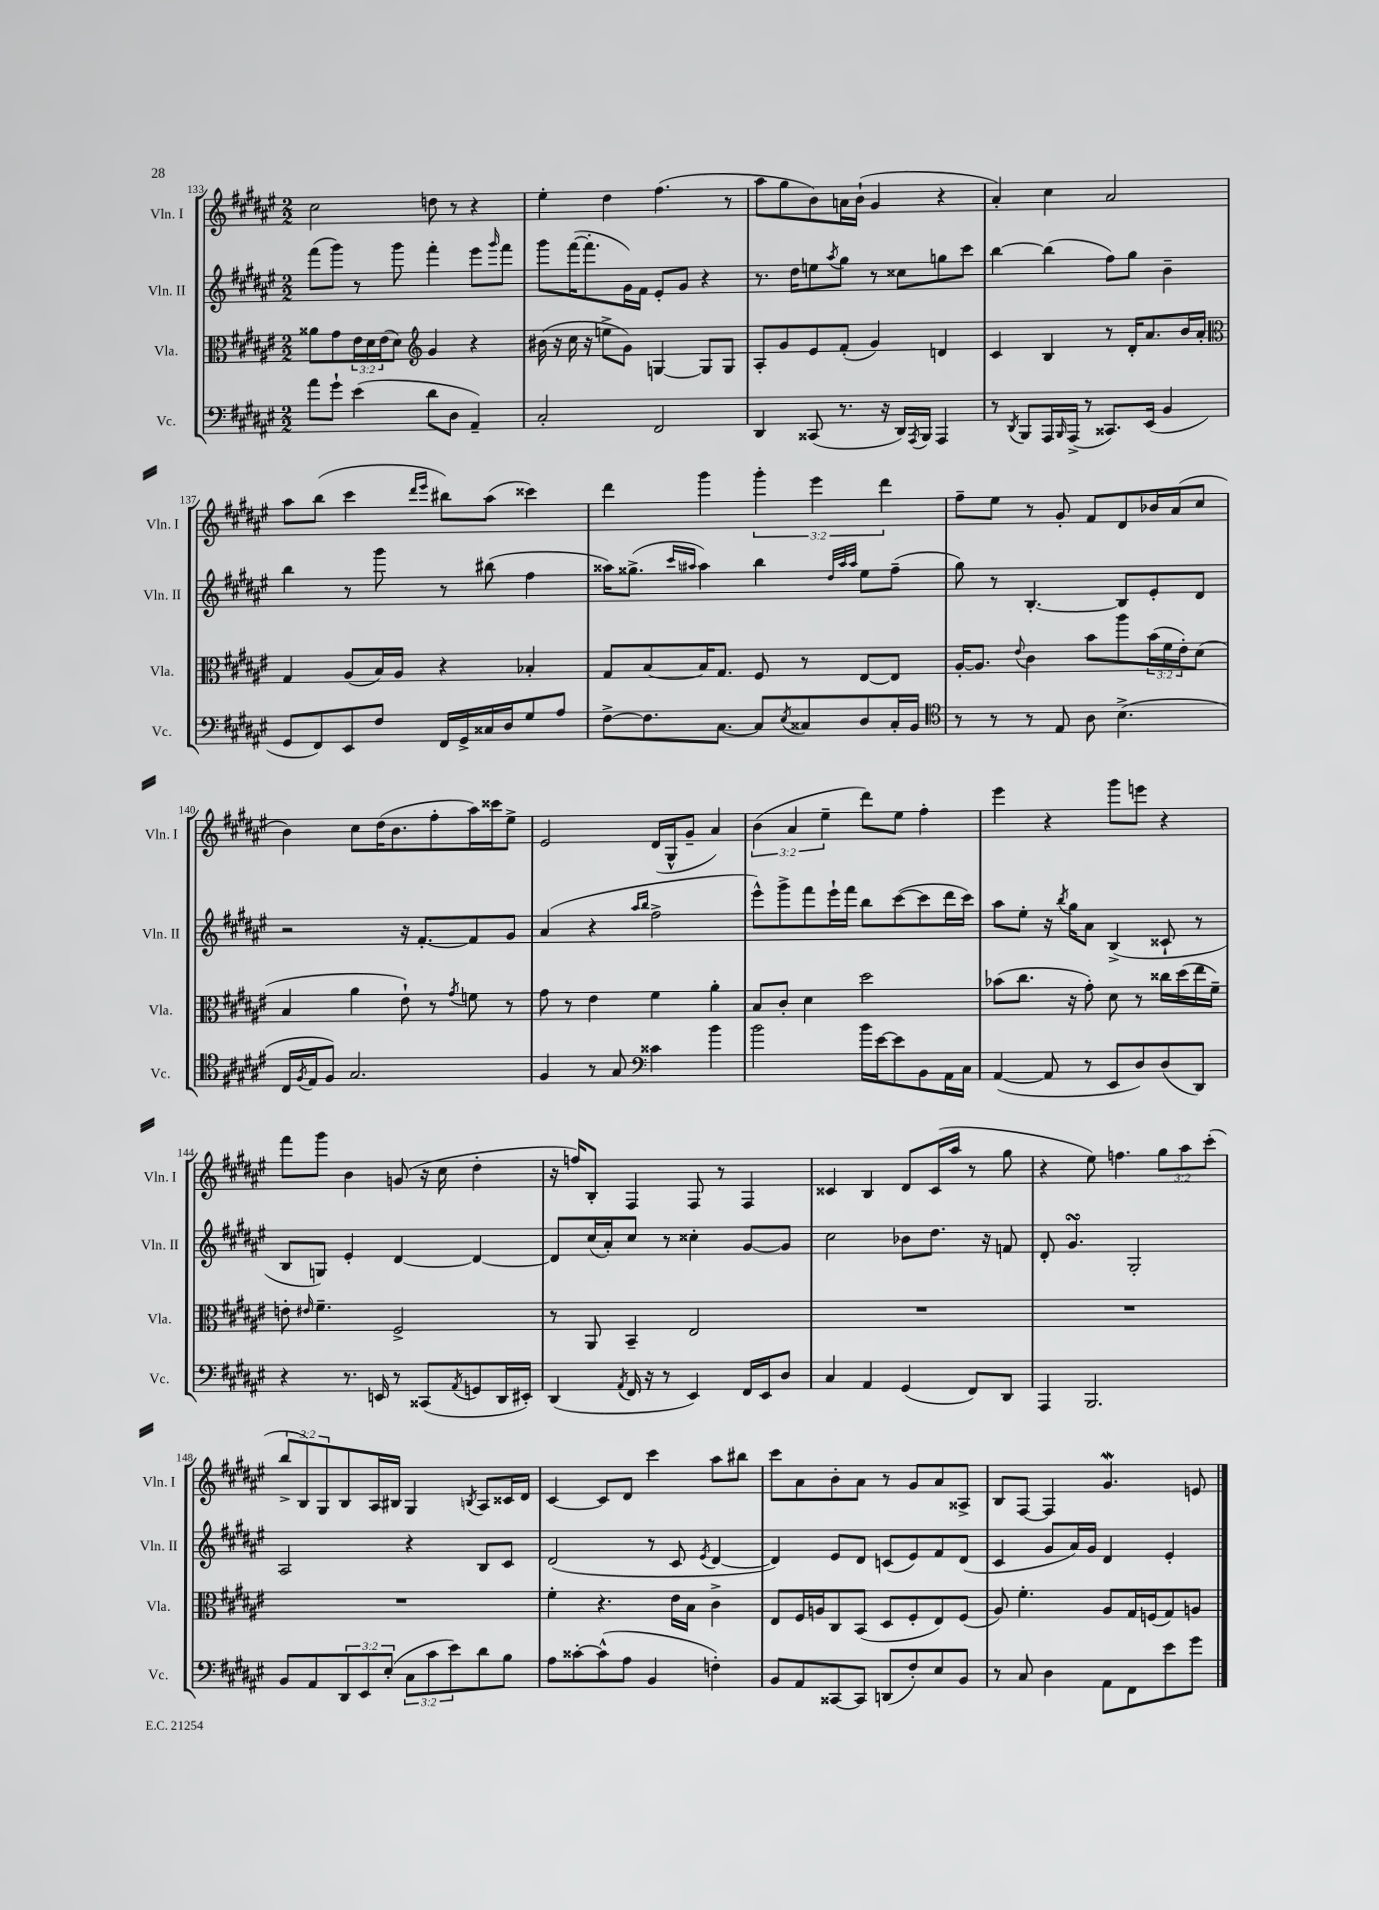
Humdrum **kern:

**kern	**kern	**kern	**kern
*staff4	*staff3	*staff2	*staff1
*clefF4	*clefC3	*clefG2	*clefG2
*k[f#c#g#d#a#e#]	*k[f#c#g#d#a#e#]	*k[f#c#g#d#a#e#]	*k[f#c#g#d#a#e#]
*M2/2	*M2/2	*M2/2	*M2/2
8a#	8a##	(8fff#	2cc#
8g#`	8g#	8ggg#)	.
(4e#	24e#	8r	.
.	24d#	.	.
.	(24e#	.	.
.	8d#)	8ggg#	.
*	*clefG2	*	*
8d#	4g#	4fff#'	8dd
8D#	.	.	8r
4AA#~)	4r	8eee#	4r
.	.	16qqggg#	.
.	.	8fff#	.
=	=	=	=
2C#'	(16b#	8ggg#	4ee#'
.	16r	.	.
.	16cc#	([16fff#	.
.	16r	8.fff#']	.
.	8ee^	.	4dd#
.	8g#)	16g#)	.
.	.	16f#	.
2FF#	[4G	8e#'	(4.ff#
.	.	8g#	.
.	8G]	4r	.
.	8G	.	8r
=	=	=	=
4DD#	8A#'	8.r	8aa#
.	8g#	.	8gg#
.	.	16dd#	.
(8CC##	8e#	8ee	8b)
.	.	8qaa#	.
8.r	(8f#'	8gg#	16a
.	.	.	(16b`
.	4g#)	8r	4g#
16r	.	.	.
16DD#)	.	8cc##	.
8qAAA#	.	.	.
16BBB	.	.	.
4AAA#	4d	8gg	4r
.	.	8ccc#	.
=	=	=	=
8r	4c#	[4bb	4a#')
8qDD#	.	.	.
8BBB	.	.	.
16AAA#	4B	(4bb]	4cc#
16qqBBB	.	.	.
(16AAA#^	.	.	.
8r	.	.	.
8.CC##)	8r	8ff#)	2a#
.	16d#'	8gg#	.
(16EE#	8.a#	.	.
4BB	.	4b~	.
.	16b	.	.
.	16a#'	.	.
=	=	=	=
*	*clefC3	*	*
8GG#	4G#	4bb	8aa#
8FF#)	.	.	(8bb
8EE#	(8A#	8r	4ccc#
8F#	16B)	8ggg#	.
.	16A#	.	.
.	.	.	16qqddd#
.	.	.	16qqeee#
16FF#	4r	8r	8bb#)
16GG#^	.	.	.
16C##	.	(8bb#	(8aa#
16D#	.	.	.
8G#	4B-'	4ff#	4ccc##)
8A#	.	.	.
=	=	=	=
[8F#^	8G#	16aa##)	4ddd#
.	.	(8.gg##^	.
8.F#]	[8B	.	.
.	.	16qqccc#	.
.	.	16qqaa#	.
.	16B]	4aa#)	4ggg#
[8.C#	8.G#	.	.
8C#]	8F#	4bb	6ggg#'
8qE#	.	.	.
8C##	8r	.	.
.	.	.	6eee#
.	.	32qqdd#	.
.	.	32qqaa#	.
.	.	32qqaa#	.
8D#	[8E#	8ee#	.
.	.	.	6ddd#
16C##'	8E#]	(8ff#~	.
16BB	.	.	.
=	=	=	=
*clefC4	*	*	*
8r	[16A#'	8gg#)	8ff#~
.	8.A#]	.	.
8r	.	8r	8ee#
.	8qqe#	.	.
8r	4c#	[4.B'	8r
8E#	.	.	8g#'
8A#	8b	.	8f#
(4.B^	8aa#	8B]	8d#
.	(24b	8e#'	16b-
.	24f#	.	.
.	.	.	(16a#
.	24e#')	.	.
.	(8d#	8d#	8cc#
=	=	=	=
16C#	4B	2r	4b)
8qF#	.	.	.
16E#	.	.	.
8F#)	.	.	.
2.G#	4a#	.	8cc#
.	.	.	(16dd#
.	.	.	8.b
.	8e#`)	16r	.
.	.	[8.f#'	.
.	8r	.	8ff#'
.	8qg#	.	.
.	8f	8f#]	16aa#)
.	.	.	16ccc##
.	8r	8g#	8ee#^
=	=	=	=
4F#	8g#	(4a#	2e#
.	8r	.	.
8r	4e#	4r	.
8G#	.	.	.
*clefF4	*	*	*
.	.	16qqaa#	.
.	.	16qqbb	.
4c##	4f#	2ff#^	(16d#
.	.	.	16G#^^
.	.	.	8g#~
4b	4a#'	.	4a#)
=	=	=	=
2b	8B	8eee#^^)	(6b
.	8c#'	8ggg#^	.
.	.	.	6a#
.	4d#	8fff#	.
.	.	.	6ee#~
.	.	16eee#`	.
.	.	16fff#	.
16b	2dd#	8bb	8ddd#)
[16e#	.	.	.
8e#]	.	([8ccc#	8ee#
8BB	.	8ccc#]	4ff#'
16AA#	.	16ddd#	.
16C#	.	16ccc#)	.
=	=	=	=
([4AA#	(8b-	8aa#	4eee#
.	8.cc#	8ee#'	.
8AA#]	.	16r	4r
.	.	8qbb	.
.	16r	16gg#	.
8r	8g#')	8a#	.
8EE#	8d#	(4B^	8ggg#
8D#)	8r	.	8eee
(8D#	16cc##	8c##`	4r
.	(16dd#	.	.
8DD#)	16ee#	8r	.
.	16f#~)	.	.
=	=	=	=
4r	8e'	8B	8fff#
.	16qqe#	.	.
.	4.f#~	8G)	8ggg#
8.r	.	4e#'	4b
16EE	.	.	.
8r	2F#^	[4d#	(8g
(8CC##	.	.	16r
.	.	.	16cc#
8qAA#	.	.	.
8GG	.	4d#_	4dd#'
16DD#	.	.	.
16EE#')	.	.	.
=	=	=	=
(4DD#	8r	8d#]	16r
.	.	.	16ff)
.	8AA#	(16cc#	8B'
.	.	16a#')	.
8qAA#	.	.	.
16FF#	4BB~	8cc#	4F#
16r	.	.	.
8r	.	8r	.
4EE#)	2E#	4cc##'	8F#
.	.	.	8r
16FF#	.	[8g#	4F#
16EE#	.	.	.
8D#	.	8g#]	.
=	=	=	=
4C#	1r	2cc#	4c##
4AA#	.	.	4B
(4GG#	.	8b-	8d#
.	.	8.dd#	(16c##
.	.	.	16aa#
8FF#)	.	.	8r
.	.	16r	.
8DD#	.	8f	8gg#
=	=	=	=
4AAA#	1r	8d#'	4r
.	.	4.g#	.
2.BBB	.	.	8ee#)
.	.	.	4.ff
.	.	2G#'	.
.	.	.	12gg#
.	.	.	12aa#
.	.	.	(12ccc#'
=	=	=	=
8BB	1r	2A#	12bb^
.	.	.	12B)
8AA#	.	.	.
.	.	.	12G#
12DD#	.	.	8B
12EE#	.	.	.
.	.	.	16A#
(12E#'	.	.	.
.	.	.	16B#
12C#	.	4r	4G#
12c#	.	.	.
12e#)	.	.	.
.	.	.	8qB
8d#	.	8B	8A#
8B	.	8c#	16c##
.	.	.	16d#
=	=	=	=
8A#	4f#'	(2d#	[4c#
[8c##'	.	.	.
(8c##^^]	4.r	.	8c#]
8A#	.	.	8d#
4BB	.	8r	4ccc#
.	16e#	8c#	.
.	16B	.	.
.	.	8qe#	.
4F')	4c#^	[4d#	8aa#
.	.	.	8bb#
=	=	=	=
8BB	8E#	4d#])	8ccc#
8AA#	16F#	.	8a#
.	16A	.	.
[8CC##	8C#	8e#	8b'
8CC##]	(8BB	8d#	8a#
(8DD	8D#	(8c	8r
8F#')	8F#'	8e#)	8g#
8E#	8E#)	8f#	8a#
8BB	(8F#	(8d#	8A##^
=	=	=	=
8r	8A#)	4c#	8B
8C#	4.f#'	.	[8F#
4D#	.	8g#	4F#]
.	.	16a#)	.
.	.	16g#	.
8AA#	8A#	4d#	4.g#
8FF#	16G#	.	.
.	(16F	.	.
8e#	8G#)	4e#'	.
8g#	8A	.	8e
==	==	==	==
*-	*-	*-	*-
